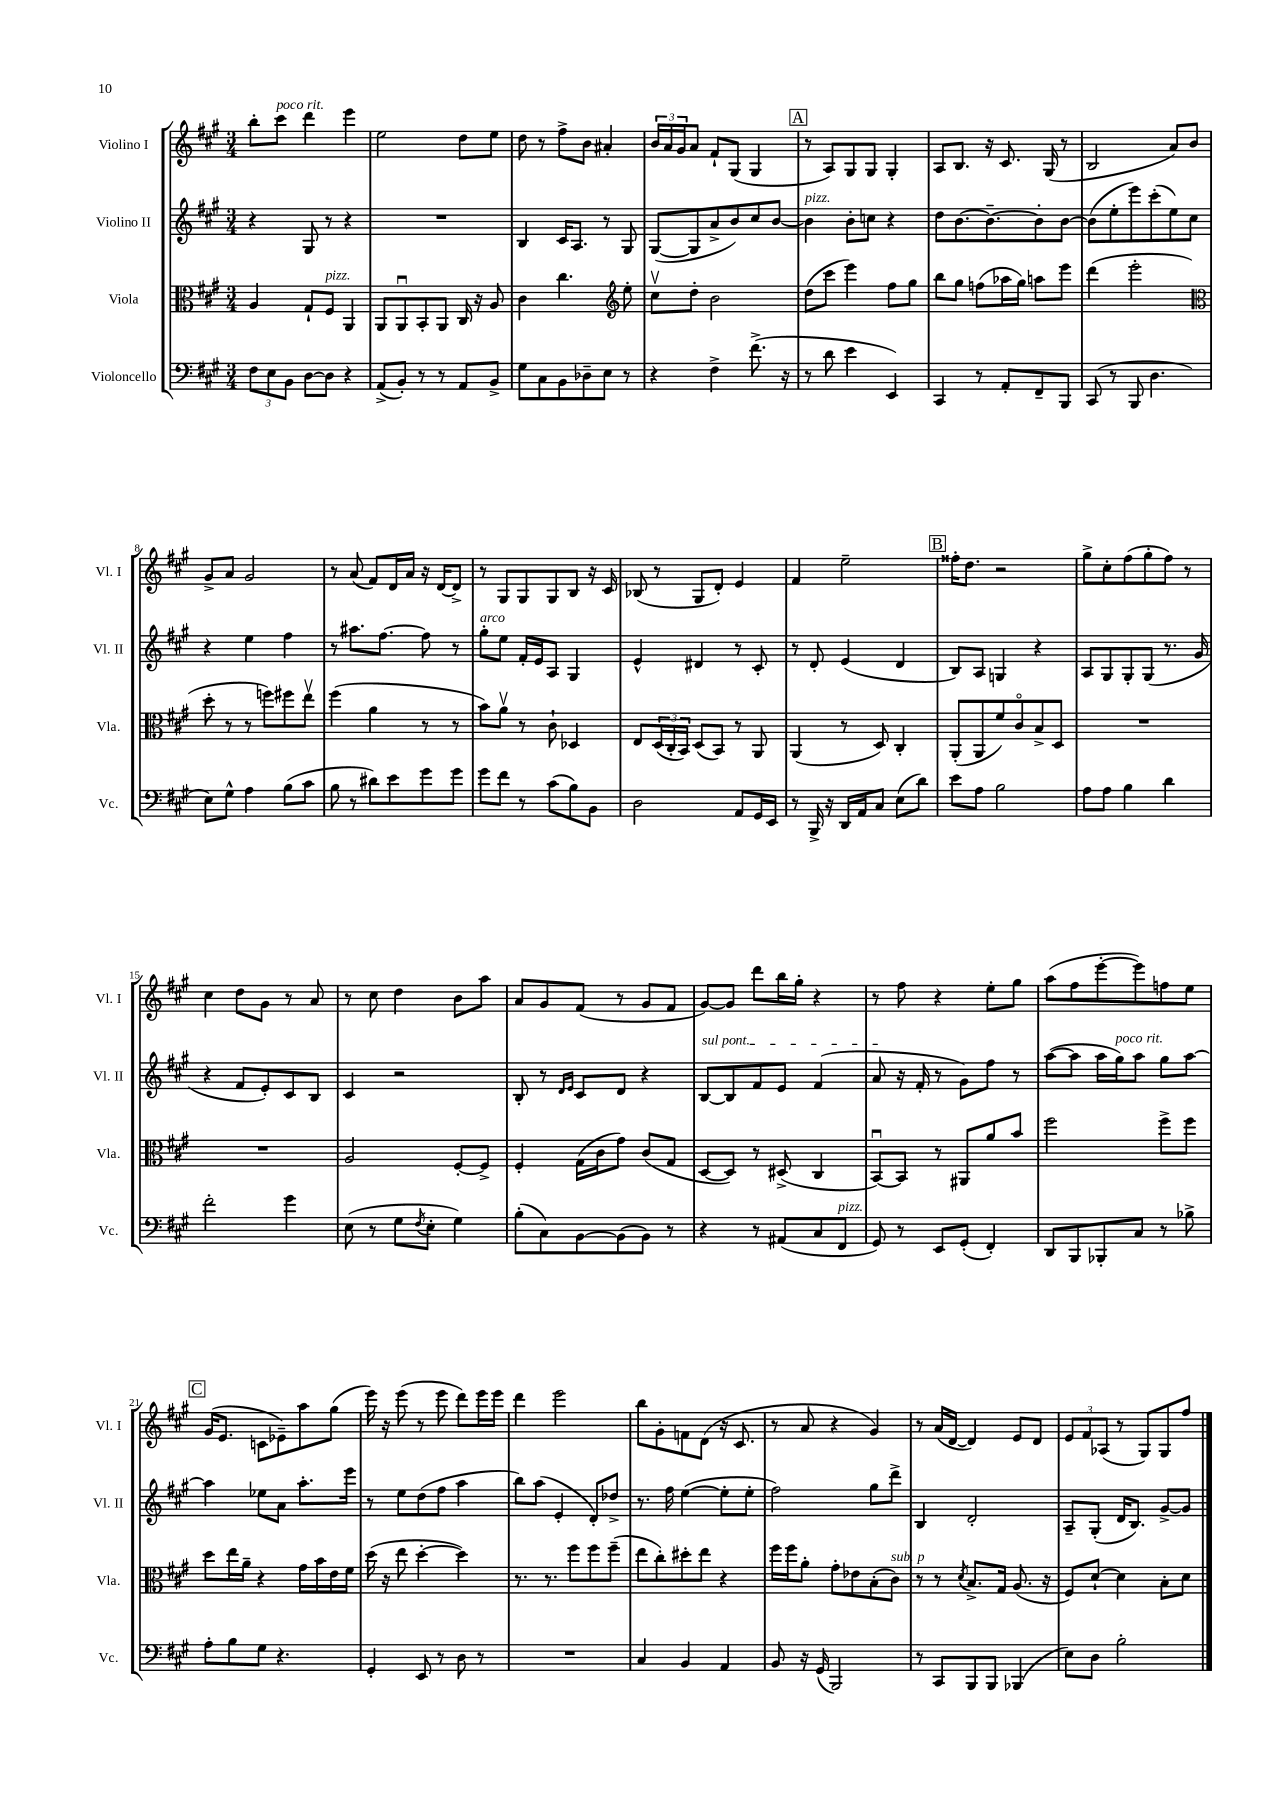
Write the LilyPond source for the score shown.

<<
\new StaffGroup <<
\new Staff = "s0" \with { instrumentName = "Violino I" shortInstrumentName = "Vl. I" } {
    \clef treble \key a \major \numericTimeSignature \time 3/4
    b''8-. cis'''8^\markup { \italic "poco rit." } d'''4 e'''4 |
    e''2 d''8 e''8 |
    d''8 r8 fis''8-> b'8 ais'4-. |
    \tuplet 3/2 { b'16 a'16 gis'16 } a'8 fis'8-! gis8( gis4 |
    \mark \markup { \box "A" } r8 a8) gis8 gis8 gis4-. |
    a8 b8. r16 cis'8. gis16( r8 |
    b2 a'8) b'8 |
    gis'8-> a'8 gis'2 |
    r8 a'8( fis'8) d'16 a'16 r16 d'16~ d'8-> |
    r8 gis8 gis8 gis8 b8 r16 cis'16 |
    bes8( r8 gis8 d'8-.) e'4 |
    fis'4 e''2-- |
    \mark \markup { \box "B" } fisis''16-. d''8. r2 |
    gis''8-> cis''8-. fis''8( gis''8-. fis''8) r8 |
    cis''4 d''8 gis'8 r8 a'8 |
    r8 cis''8 d''4 b'8 a''8 |
    a'8 gis'8 fis'8( r8 gis'8 fis'8 |
    gis'8~) gis'8 d'''8 b''16 gis''16-. r4 |
    r8 fis''8 r4 e''8-. gis''8 |
    a''8( fis''8 e'''8~-. e'''8) f''8 e''8 |
    \mark \markup { \box "C" } gis'16( e'8. c'8 ees'8--) a''8 gis''8( |
    e'''16) r16 e'''8( r8 e'''8 d'''8) e'''16 e'''16 |
    d'''4 e'''2 |
    b''8 gis'8-. f'8 d'8( r16 cis'8. |
    r8 a'8 r4 gis'4) |
    r8 a'16( d'16~ d'4) e'8 d'8 |
    \tuplet 3/2 { e'8 fis'8 aes8( } r8 gis8) gis8 fis''8 \bar "|." |
}
\new Staff = "s1" \with { instrumentName = "Violino II" shortInstrumentName = "Vl. II" } {
    \clef treble \key a \major \numericTimeSignature \time 3/4
    r4 gis8 r8 r4 |
    R2. |
    b4 cis'16 a8. r8 gis8 |
    gis8~( gis8 a'8-> b'8) cis''8 b'8~ |
    \mark \markup { \box "A" } b'4^\markup { \italic "pizz." } b'8-. c''8 r4 |
    d''8 b'8.~ b'8.~-- b'8-. b'8~ |
    b'8( e''8-. e'''8) cis'''8-.( e''8) cis''8 |
    r4 e''4 fis''4 |
    r8 ais''8. fis''8.~ fis''8 r8 |
    gis''8-.^\markup { \italic "arco" } e''8 fis'16-. e'16 a8 gis4 |
    e'4-^ dis'4 r8 cis'8-. |
    r8 d'8-. e'4( d'4 |
    \mark \markup { \box "B" } b8) a8 g4 r4 |
    a8 gis8 gis8-. gis8( r8. gis'16 |
    r4 fis'8 e'8-.) cis'8 b8 |
    cis'4 r2 |
    b8-. r8 \grace { d'16 e'16 } cis'8 d'8 r4 |
    \once \override TextSpanner.bound-details.left.text = \markup { \italic "sul pont." } b8~\startTextSpan b8 fis'8 e'8 fis'4( |
    a'8\stopTextSpan r16 fis'16-. r8 gis'8) fis''8 r8 |
    a''8~( a''8 a''16 gis''16^\markup { \italic "poco rit." }) a''8 gis''8 a''8~ |
    \mark \markup { \box "C" } a''4 ees''8 a'8 a''8.-. e'''16 |
    r8 e''8 d''8( fis''8 a''4 |
    b''8) a''8( e'4-. d'8-.) des''8-> |
    r8. fis''16 e''4~( e''8-. e''8-. |
    fis''2) gis''8 d'''8-> |
    b4 d'2-. |
    a8-- gis8-.( d'16 b8.) gis'8~-> gis'8 \bar "|." |
}
\new Staff = "s2" \with { instrumentName = "Viola" shortInstrumentName = "Vla." } {
    \clef alto \key a \major \numericTimeSignature \time 3/4
    a4 gis8-! fis8^\markup { \italic "pizz." } a,4 |
    a,8 a,8\downbow b,8-. a,8 cis16 r16 a8 |
    cis'4 cis''4. \clef treble e''8-. |
    cis''8\upbow d''8-. b'2 |
    \mark \markup { \box "A" } d''8( cis'''8 e'''4) fis''8 gis''8 |
    b''8 gis''8 f''8( aes''16 gis''16) a''8 e'''8 |
    d'''4( e'''2-. |
    \clef alto d''8-. r8 r8 f''8) fis''8 e''8\upbow |
    fis''4( a'4 r8 r8 |
    b'8) a'8\upbow r8 cis'8-! des4 |
    e8 \tuplet 3/2 { d16( cis16-. b,16) } d8( b,8) r8 a,8 |
    a,4( r8 d8) cis4-. |
    \mark \markup { \box "B" } a,8-.( a,8 fis'8) cis'8\flageolet b8-> d8 |
    R2. |
    R2. |
    a2 fis8~-. fis8-> |
    fis4-. gis16( cis'16 gis'8) cis'8( gis8 |
    d8~ d8) r8 dis8->( cis4 |
    b,8~\downbow) b,8 r8 ais,8 a'8 b'8 |
    fis''2 fis''8-> fis''8 |
    \mark \markup { \box "C" } d''8 e''16 a'16-- r4 gis'16 b'16 e'16 fis'16 |
    d''16( r16 e''8 d''4~-. d''4) |
    r8. r8. fis''8 fis''8 fis''8--( |
    e''8 cis''8-.) dis''8-. e''8 r4 |
    fis''16 fis''16 a'8-. gis'8-. ees'8 b8-.( cis'8^\markup { \italic "sub. p" }) |
    r8 r8 \acciaccatura { d'8 } b8.-> gis16 a8.( r16 |
    fis8) d'8~-! d'4 b8-. d'8 \bar "|." |
}
\new Staff = "s3" \with { instrumentName = "Violoncello" shortInstrumentName = "Vc." } {
    \clef bass \key a \major \numericTimeSignature \time 3/4
    \tuplet 3/2 { fis8 e8 b,8 } d8~ d8 r4 |
    a,8->( b,8-.) r8 r8 a,8 b,8-> |
    gis8 cis8 b,8 des8-- e8 r8 |
    r4 fis4-> fis'8.->( r16 |
    \mark \markup { \box "A" } r8 d'8 e'4 e,4) |
    cis,4 r8 a,8-. fis,8-- b,,8 |
    cis,8( r8 b,,8 d4. |
    e8) gis8-^ a4 b8( cis'8 |
    b8 r8 dis'8) e'8 gis'8 gis'8 |
    gis'8 fis'8 r8 cis'8( b8) b,8 |
    d2 a,8 gis,16 e,16 |
    r8 b,,16-> r16 d,16 a,16 cis8 e8( d'8) |
    \mark \markup { \box "B" } e'8 a8 b2 |
    a8 a8 b4 d'4 |
    fis'2-. gis'4 |
    e8( r8 gis8 \acciaccatura { fis8 } e8-. gis4) |
    b8-.( cis8) b,8~ b,8( b,8) r8 |
    r4 r8 ais,8( cis8 fis,8^\markup { \italic "pizz." } |
    gis,8) r8 e,8 gis,8-.( fis,4-.) |
    d,8 b,,8 bes,,8-. cis8 r8 bes8-> |
    \mark \markup { \box "C" } a8-. b8 gis8 r4. |
    gis,4-. e,8 r8 d8 r8 |
    R2. |
    cis4 b,4 a,4 |
    b,8 r16 gis,16( b,,2) |
    r8 cis,8 b,,8 b,,8 bes,,4( |
    e8) d8 b2-. \bar "|." |
}
>>
>>
